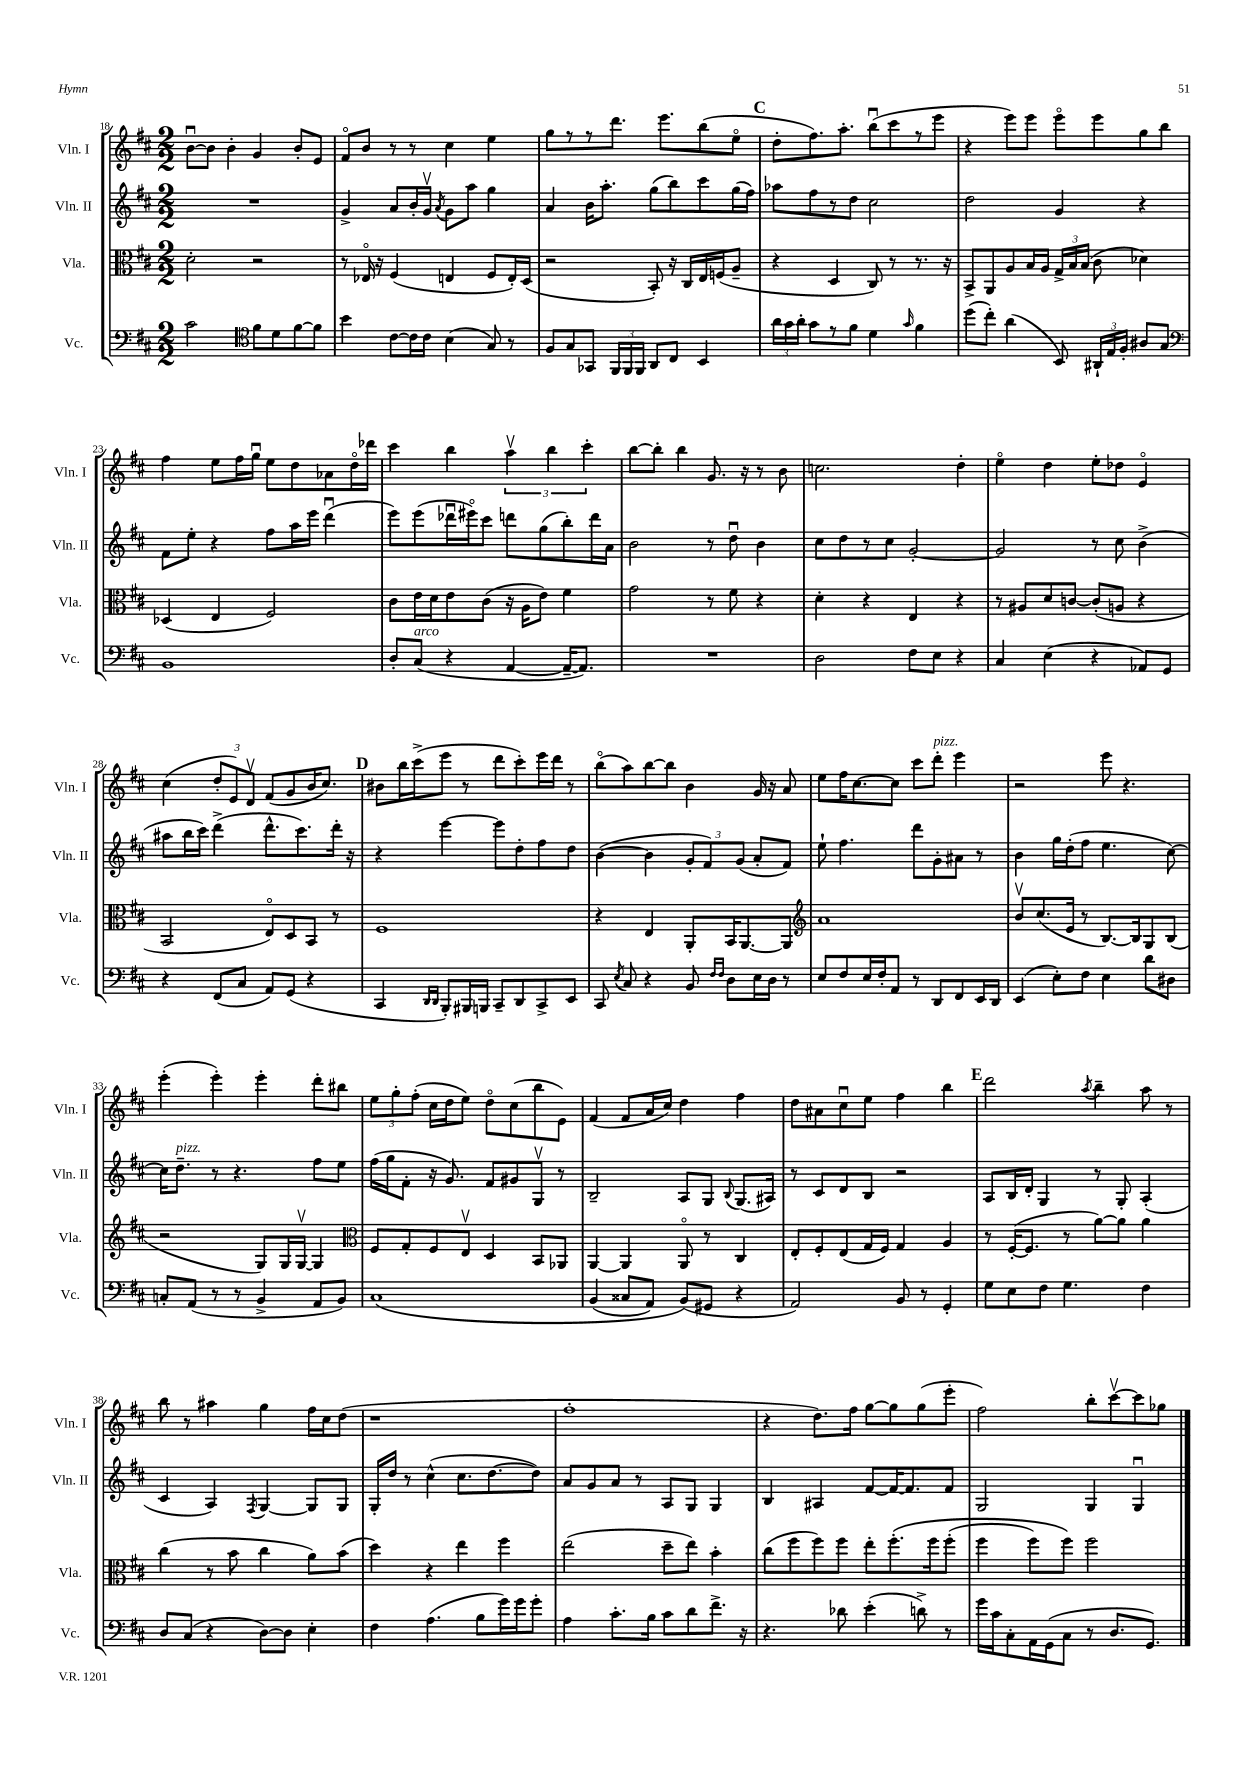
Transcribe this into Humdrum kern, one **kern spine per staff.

**kern	**kern	**kern	**kern
*staff4	*staff3	*staff2	*staff1
*clefF4	*clefC3	*clefG2	*clefG2
*k[f#c#]	*k[f#c#]	*k[f#c#]	*k[f#c#]
*M2/2	*M2/2	*M2/2	*M2/2
2c#	2d'	1r	[8bu
.	.	.	8b]
.	.	.	4b'
*clefC4	*	*	*
8f#	2r	.	4g
8d	.	.	.
[8f#	.	.	8b'
8f#]	.	.	8e
=	=	=	=
4b	8r	4g^	8f#o
.	16E-o	.	8b
.	16r	.	.
[8c#	(4F#	8a	8r
16c#]	.	16b'	8r
16c#	.	16gv	.
.	.	8qa	.
(4B	4E	8g	4cc#
.	.	8aa	.
8G)	8F#	4gg	4ee
8r	16E')	.	.
.	(16D	.	.
=	=	=	=
8F#	2r	4a	8gg
8G	.	.	8r
8GG-	.	16b	8r
.	.	8.aa'	.
24FF#	.	.	8.ddd
24FF#	.	.	.
24FF#	.	.	.
8AA	8BB')	(8gg	.
.	.	.	8.eee
8C#	16r	8bb)	.
.	16C#	.	.
4BB	16E	8ccc#	(8bb
.	(16F	.	.
.	8A~	(16gg	8eeo
.	.	16ff#)	.
=	=	=	=
24a	4r	8aa-	8dd'
24g	.	.	.
24a'	.	.	.
8g	.	8ff#	8.ff#)
8r	4D	8r	.
.	.	.	8.aa'
8f#	.	8dd	.
4d	8C#)	2cc#	(8bbu
.	8r	.	8ccc#
16qqg	.	.	.
4f#	8.r	.	8r
.	.	.	8eee
.	16r	.	.
=	=	=	=
(8dd	8BB^	2dd	4r
8cc#')	8AA	.	.
(4a	8A	.	8eee)
.	16B	.	8eee
.	16A	.	.
8BB)	24G^	4g	8eeeo
.	24B	.	.
.	(24B	.	.
24AA#`	8c#	.	8eee
24E	.	.	.
24F#'	.	.	.
8A#	4d-)	4r	8gg
8G	.	.	8bb
=	=	=	=
*clefF4	*	*	*
1BB	(4D-	8f#	4ff#
.	.	8ee'	.
.	4E	4r	8ee
.	.	.	16ff#
.	.	.	16ggu
.	2F#)	8ff#	8ee
.	.	16aa	8dd
.	.	16eee	.
.	.	(4dddu	8a-
.	.	.	16ddo
.	.	.	16ddd-
=	=	=	=
8D'	8c#	8eee)	4ccc#
(8C#	16e	(8eee	.
.	16d	.	.
4r	8e	16ddd-u	4bb
.	.	16eee#o)	.
.	(8c#	8ccc#	.
[4AA	16r	8ddd	6aav
.	16A	.	.
.	8e)	(8gg	.
.	.	.	6bb
16AA~_	4f#	8bb')	.
8.AA])	.	.	.
.	.	.	6ccc#'
.	.	16ddd	.
.	.	16a	.
=	=	=	=
1r	2g	2b	[8bb
.	.	.	8bb']
.	.	.	4bb
.	8r	8r	8.g
.	8f#	8ddu	.
.	.	.	16r
.	4r	4b	8r
.	.	.	8b
=	=	=	=
2D	4d'	8cc#	2.cc
.	.	8dd	.
.	4r	8r	.
.	.	8cc#	.
8F#	4E	[2g'	.
8E	.	.	.
4r	4r	.	4dd'
=	=	=	=
4C#	8r	2g]	4eeo
.	8A#	.	.
(4E	8d	.	4dd
.	[8c	.	.
4r	(8c']	8r	8ee'
.	8A	8cc#	8dd-
8AA-)	4r	(4b^	4eo
8GG	.	.	.
=	=	=	=
4r	2BB	8aa#	(4cc#
.	.	16bb	.
.	.	16ccc#)	.
(8FF#	.	(4ddd^	12dd'
.	.	.	12e)
8C#	.	.	.
.	.	.	12dv
8AA)	8Eo)	8.ddd^^	(8f#
(8GG	8D	.	8g
.	.	8.ccc#)	.
4r	8BB	.	16b
.	.	.	8.cc#)
.	8r	16ddd'	.
.	.	16r	.
=	=	=	=
4CC#	1F#	4r	8b#
.	.	.	16bb
.	.	.	(16ccc#^
16qqDD	.	.	.
16qqDD	.	.	.
8BBB')	.	[4eee	8eee
16BBB#	.	.	8r
16BBB	.	.	.
8CC#~	.	8eee]	8ddd
8DD	.	8dd'	8ccc#')
8CC#^	.	8ff#	16eee
.	.	.	16ddd
8EE	.	8dd	8r
=	=	=	=
8CC#	4r	([4b	(8bbo
8qE	.	.	.
8C#	.	.	8aa)
4r	4E	4b]	[8bb
.	.	.	8bb]
8BB	8AA'	12g'	4b
.	.	12f#)	.
16qqF#	.	.	.
16qqF#	.	.	.
8D	16BB	.	.
.	.	(12g	.
.	[8.AA	.	.
16E	.	8a'	16g
16D	.	.	16r
8r	8AA]	8f#)	8a
=	=	=	=
*	*clefG2	*	*
8E	1a	8ee`	8ee
8F#	.	4.ff#	16ff#
.	.	.	[8.cc#
16E	.	.	.
16F#'	.	.	.
8AA	.	.	8cc#]
8r	.	8ddd	8ccc#
8DD	.	8g'	8ddd'
8FF#	.	8a#	4eee
16EE	.	8r	.
16DD	.	.	.
=	=	=	=
(4EE	8bv	4b	2r
.	(8.cc#	.	.
8E')	.	16gg	.
.	16e	(16dd'	.
8F#	8r	8ff#	.
4E	[8.B)	4.ee	8eee
.	.	.	4.r
.	16B]	.	.
8d	8G	.	.
8D#	(8B	[8cc#)	.
=	=	=	=
8C'	2r	16cc#]	(4eee'
.	.	8.dd~	.
(8AA	.	.	.
8r	.	8r	4eee')
8r	.	4.r	.
4BB^	8G)	.	4eee'
.	16G	.	.
.	[16Gv	.	.
8AA	4G]	8ff#	8ddd'
8BB)	.	8ee	8bb#
=	=	=	=
*	*clefC3	*	*
&(1C#	8F#	(16ff#	12ee
.	.	16gg	.
.	.	.	12gg'
.	8G'	8f#'	.
.	.	.	(12ff#'
.	8F#	16r	16cc#
.	.	8.g)	16dd
.	8Ev	.	8ee)
.	4D	8f#	8ddo
.	.	8g#	(8cc#
.	8BB	8Gv	8bb
.	8AA-	8r	8e)
=	=	=	=
(4BB	[4AA	2B~	(4f#
8C##	4AA]	.	8f#
8AA)	.	.	16a
.	.	.	16cc#)
(8BB&)	8AAo	8A	4dd
8GG#	8r	8G	.
.	.	8qqB	.
4r	4C#	(8.G	4ff#
.	.	16A#)	.
=	=	=	=
2AA)	8E'	8r	8dd
.	8F#'	8c#	8a#
.	(8E	8d	8cc#u
.	16G	8B	8ee
.	16F#)	.	.
8BB	4G	2r	4ff#
8r	.	.	.
4GG'	4A	.	4bb
=	=	=	=
8G	8r	8A	2ddd
8E	([16F#'	16B	.
.	8.F#]	16d'	.
8F#	.	4G	.
4.G	8r	.	.
.	.	.	8qaa
.	[8a)	8r	4bb~
.	8a]	8G'	.
4F#	4a	(4A'	8aa
.	.	.	8r
=	=	=	=
8D	(4cc#	4c#	8bb
(8C#	.	.	8r
4r	8r	4A)	4aa#
.	8b	.	.
.	.	8qF#	.
[8D)	4cc#	[4G	4gg
8D]	.	.	.
4E'	8a)	8G]	16ff#
.	.	.	16cc#
.	(8b	8G	(8dd
=	=	=	=
4F#	4dd)	16G'	1r
.	.	16dd	.
.	.	8r	.
(4.A	4r	(4cc#^^	.
.	4ee	8.cc#	.
8B	.	.	.
.	.	[8.dd	.
16g)	4ff#	.	.
16g	.	.	.
8g'	.	8dd])	.
=	=	=	=
4A	(2ee	8a	1ff#'
.	.	8g	.
8.c#'	.	8a	.
.	.	8r	.
16B	.	.	.
8c#	8dd~	8A	.
8d	8ee)	8G	.
8.f#^	4b'	4G	.
16r	.	.	.
=	=	=	=
4.r	(8cc#	4B	4r
.	8ff#	.	.
.	8ff#)	4A#	8.dd)
8d-	8ff#	.	.
.	.	.	16ff#
(4e'	8ee'	[8f#	[8gg
.	&(8.ff#'	16f#_	8gg]
.	.	8.f#]	.
8d^)	.	.	(8gg
.	16ff#	.	.
8r	(8ff#'	8f#	8eee'
=	=	=	=
16g	4ff#	2G	2ff#)
16c#	.	.	.
8C#'	.	.	.
16AA	8ff#)	.	.
(16GG	.	.	.
8C#	8ff#&)	.	.
8r	2ff#	4G	8bb'
8.D	.	.	[8ccc#v
.	.	4Gu	8ccc#]
8.GG)	.	.	.
.	.	.	8gg-
==	==	==	==
*-	*-	*-	*-
